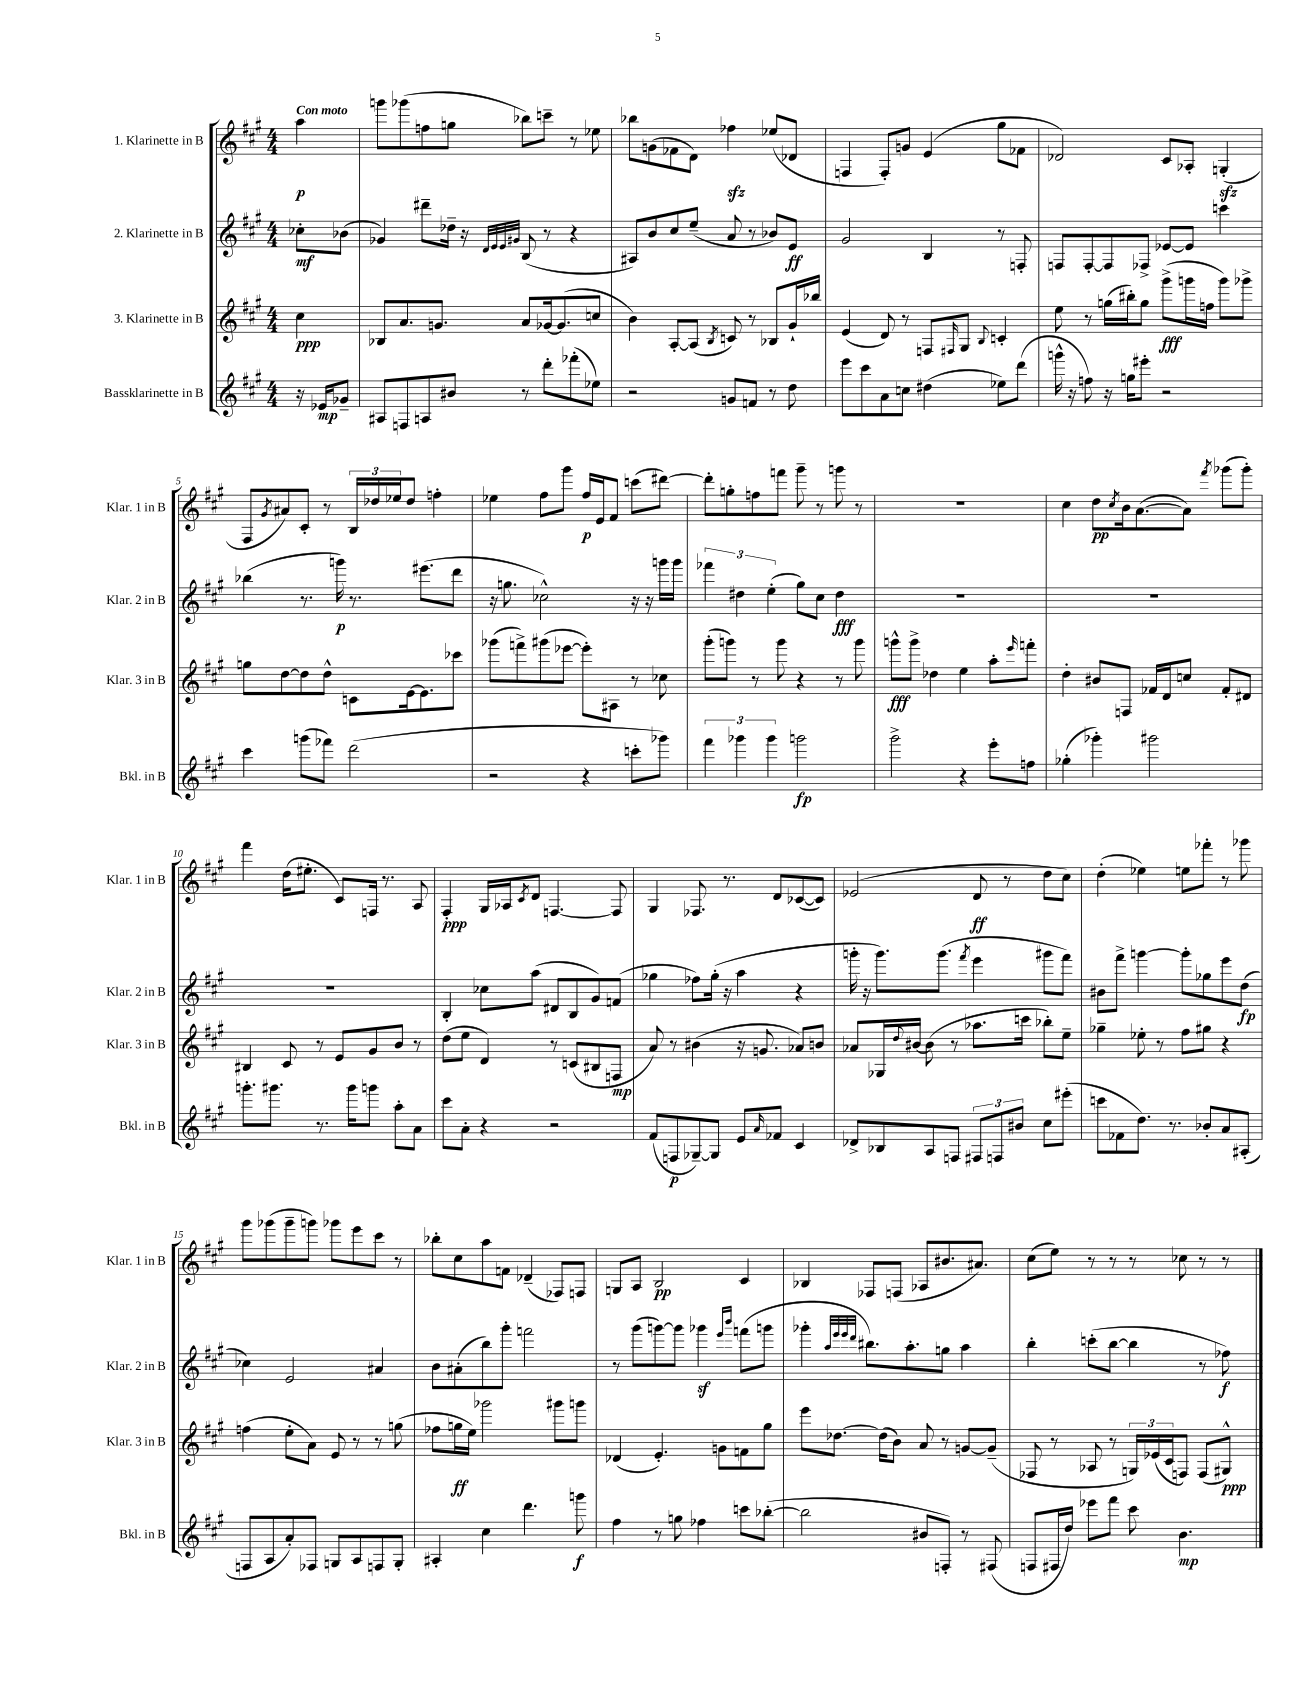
<<
\new StaffGroup <<
\new Staff = "s0" \with { instrumentName = "1. Klarinette in B" shortInstrumentName = "Klar. 1 in B" } {
    \clef treble \key a \major \numericTimeSignature \time 4/4 \partial 4 \tempo "Con moto"
    a''4\p |
    g'''8 ges'''8( f''8 g''8 bes''8) c'''8-- r8 ees''8 |
    bes''8 g'8( fes'8 d'8) fes''4\sfz ees''8( des'8 |
    f4 f8-.) g'8 e'4( gis''8 fes'8 |
    des'2) cis'8 aes8-. g4-.\sfz( |
    fis8 \acciaccatura { gis'8 } ais'8) cis'8-. r8 \tuplet 3/2 { b16 des''16 ees''16 } des''8 f''4-. |
    ees''4 fis''8 gis'''8 fis''16\p e'16 fis'8 c'''8( dis'''8~) |
    dis'''8-. g''8-. f''8 f'''8 gis'''8-- r8 g'''8 r8 |
    R1 |
    cis''4 d''8\pp \acciaccatura { cis''8 } b'16 a'8.~( a'8) \acciaccatura { fis'''8 } ges'''8( ges'''8-.) |
    fis'''4 d''16( eis''8.-. cis'8) f16 r8. a8 |
    fis4-.\ppp gis16 aes16 \acciaccatura { cis'8 } d'8 f4.~ f8 |
    gis4 fes8. r8. d'8 ces'8~( ces'8) |
    ees'2( d'8\ff r8 d''8 cis''8) |
    d''4-.( ees''4) e''8 fes'''8-. r8 ges'''8 |
    gis'''8 ges'''8( ges'''8-- g'''8) ges'''8 e'''8 cis'''8 r8 |
    bes''8-. cis''8 a''8 f'8 des'4--( fes8) f8 |
    g8 a8 b2\pp cis'4 |
    bes4 fes8 f8( aes8 bis'8. ais'8.) |
    cis''8( e''8) r8 r8 r8 ces''8 r8 r8 \bar "|." |
}
\new Staff = "s1" \with { instrumentName = "2. Klarinette in B" shortInstrumentName = "Klar. 2 in B" } {
    \clef treble \key a \major \numericTimeSignature \time 4/4 \partial 4
    ces''8-.\mf bes'8( |
    ges'4) dis'''8-- des''16-- r16 \grace { d'32 e'32 e'32 gis'32 } b8( r8 r4 |
    ais8) b'8 cis''8 e''8--( a'8 r8 bes'8) e'8\ff |
    gis'2 b4 r8 f8-. |
    f8 f8~-. f8 fes8-> ees'8~ ees'8 c'''4 |
    bes''4( r8. g'''16\p) r8. eis'''8.( d'''8 |
    r16 g''8. ces''2-^) r16 r16 g'''16 g'''16 |
    \tuplet 3/2 { fes'''4 dis''4 e''4-.( } gis''8) cis''8 dis''4\fff |
    R1 |
    R1 |
    R1 |
    b4-. ces''8 a''8( dis'8 b8 gis'8) f'8( |
    ges''4 fes''8) ges''16-.( r16 a''4 r4 |
    g'''16-. r16 g'''8.) g'''8.( \acciaccatura { fis'''8 } e'''4 gis'''8 fis'''8) |
    bis'8 fis'''8-> g'''4~ g'''8-. ges''8 e'''8 d''8\fp( |
    ces''4) e'2 ais'4 |
    b'8 ais'8-.( b''8) gis'''8-. f'''2 |
    r8 gis'''8( g'''8~) g'''8 ges'''4\sf \grace { e'''16 b'''16 } f'''8( g'''8 |
    ges'''4-. \grace { a''32 e'''32 e'''32 d'''32 } bis''8.) a''8.-. g''8 a''4 |
    b''4-. c'''8-.( b''8~ b''4 r8 fes''8\f) \bar "|." |
}
\new Staff = "s2" \with { instrumentName = "3. Klarinette in B" shortInstrumentName = "Klar. 3 in B" } {
    \clef treble \key a \major \numericTimeSignature \time 4/4 \partial 4
    cis''4\ppp |
    bes8 a'8. g'8. a'8 ges'16~ ges'8.( c''8 |
    b'4) a8~-. a8( \acciaccatura { b8 } c'8) r8 bes8 gis'16-! bes''16 |
    e'4( d'8) r8 f8 \grace { fis16 } gis8 \appoggiatura { b8 } c'4-. |
    e''8 r8 g''16( bis''16-.) g''8 gis'''8->\fff( g'''16 f''16 g'''8) ges'''8-> |
    g''8 d''8~ d''8 d''8-^ c'8 e'16~ e'8. ces'''8 |
    ges'''8( f'''8->) gis'''8( ees'''8~ ees'''8-.) ais8 r8 ces''8 |
    gis'''8-.( g'''8) r8 g'''8 r4 r8 g'''8 |
    g'''8-^\fff g'''8-> des''4 e''4 a''8-. \grace { e'''16 } f'''8-. |
    d''4-. bis'8 f8 fes'16 d'16 c''8 fes'8-. dis'8 |
    bis4 cis'8 r8 e'8 gis'8 b'8 r8 |
    d''8( e''8 d'4) r8 c'8( bis8 f8\mp |
    a'8) r8 bis'4( r16 g'8. aes'8) b'8 |
    aes'8 ges16 \appoggiatura { d''8 } bis'16~ bis'8( r8 aes''8. c'''16 bes''8-.) e''8-- |
    ges''4-- ees''8-. r8 fis''8 gis''8 r4 |
    f''4( e''8-. a'8) e'8 r8 r8 g''8( |
    fes''8 g''16\ff e''16) ges'''2 gis'''8 g'''8 |
    des'4( e'4.-.) g'8 f'8 gis''8 |
    e'''8 des''8.~ des''16( b'8) a'8 r8 g'8~ g'8--( |
    fes8 r8 aes8 r8 \tuplet 3/2 { g16) ees'16( cis'16 } f8) f8( gis8-^\ppp) \bar "|." |
}
\new Staff = "s3" \with { instrumentName = "Bassklarinette in B" shortInstrumentName = "Bkl. in B" } {
    \clef treble \key a \major \numericTimeSignature \time 4/4 \partial 4
    r16 ees'16\mp ges'8-- |
    ais8 f8 a8 bis'8 r8 d'''8-. fes'''8-.( ees''8) |
    r2 g'8 f'8 r8 d''8 |
    e'''8 cis'''8 a'8 c''8 dis''4( ees''8) d'''8( |
    g'''16-^ r16 f''8) r16 g''16 eis'''8-. r2 |
    cis'''4 g'''8( fes'''8) d'''2( |
    r2 r4 c'''8-. ges'''8) |
    \tuplet 3/2 { fis'''4 ges'''4 ges'''4 } g'''2\fp |
    gis'''2-> r4 e'''8-. f''8 |
    ges''4-.( ges'''4-.) gis'''2 |
    g'''8.-. gis'''8. r8. gis'''16 g'''8 a''8-. a'8 |
    cis'''8 a'8-. r4 r2 |
    fis'8( f8\p ges8~--) ges8 e'8 \grace { a'16 } fes'8 cis'4 |
    des'8-> bes8 a8 f8 \tuplet 3/2 { fis8 f8 bis'8 } cis''8 eis'''8-.( |
    c'''8 fes'8 d''8.) r8. bes'8-. a'8 ais8-.( |
    f8 a8 a'8-.) fes8 g8 a8 f8 g8-. |
    ais4-. cis''4 d'''4. g'''8\f |
    fis''4 r8 g''8 fes''4 c'''8 bes''8~-.( |
    bes''2 bis'8 f8-.) r8 fis8( |
    f8 fis16 d''16) ees'''8 fis'''8 cis'''8 b'4.\mp \bar "|." |
}
>>
>>
